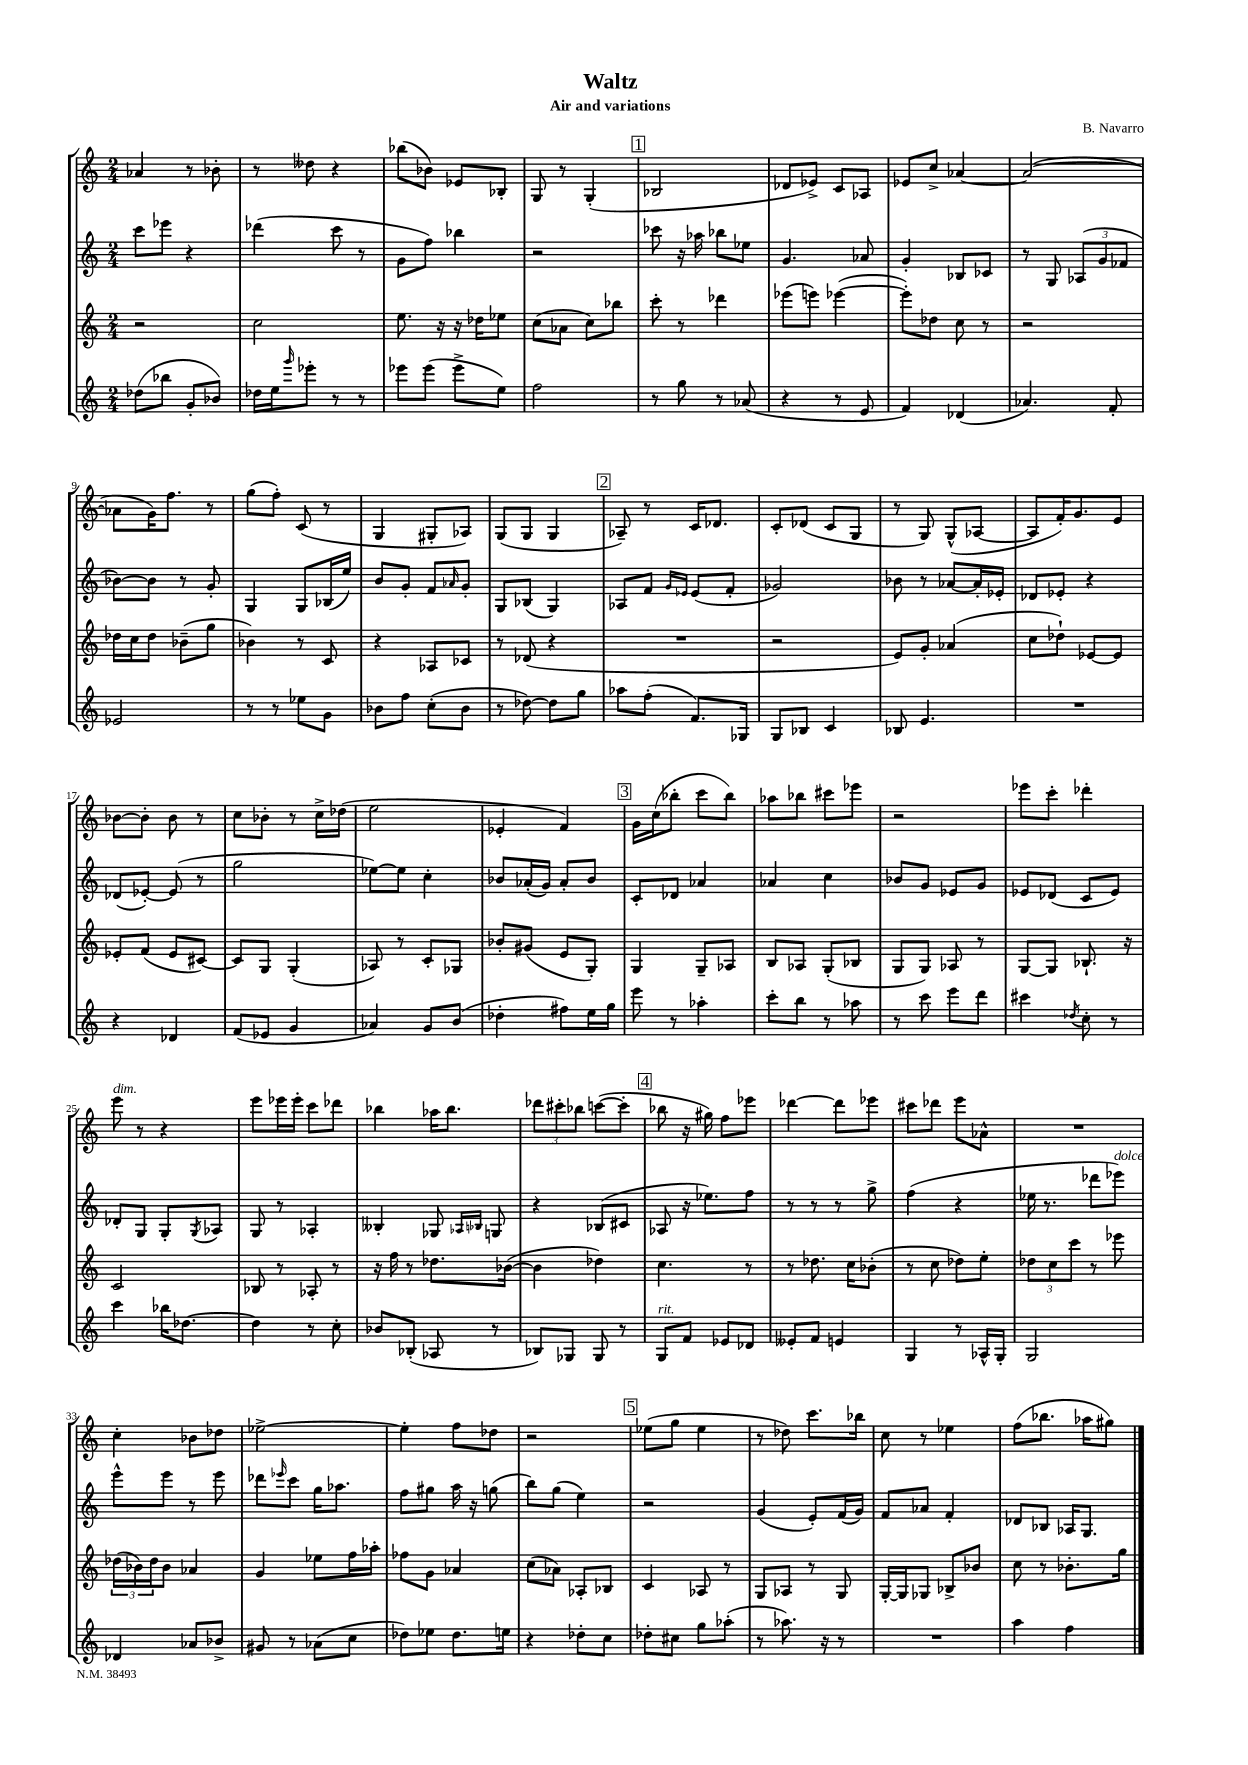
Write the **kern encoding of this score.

**kern	**kern	**kern	**kern
*staff4	*staff3	*staff2	*staff1
*clefG2	*clefG2	*clefG2	*clefG2
*k[]	*k[]	*k[]	*k[]
*M2/4	*M2/4	*M2/4	*M2/4
(8dd-	2r	8ccc	4a-
8bb-	.	8eee-	.
8g'	.	4r	8r
8b-)	.	.	8b-'
=	=	=	=
16dd-	2cc	(4ddd-	8r
16ee	.	.	.
16qqggg	.	.	.
8eee-'	.	.	8dd--
8r	.	8ccc	4r
8r	.	8r	.
=	=	=	=
8eee-	8.ee	8g	(8bb-
(8eee-	.	8ff)	8b-)
.	16r	.	.
8eee-^	16r	4bb-	8e-
.	16dd-	.	.
8ee)	8ee-	.	8B-'
=	=	=	=
2ff	(8cc	2r	8G
.	8a-	.	8r
.	8cc)	.	(4G'
.	8bb-	.	.
=	=	=	=
8r	8ccc'	8ccc-	2B-
8gg	8r	16r	.
.	.	16aa-	.
8r	4ddd-	8bb-	.
(8a-	.	8ee-	.
=	=	=	=
4r	(8eee-	4.g	8d-
.	8eee)	.	8e-^)
8r	([4eee-	.	8c
8e	.	8a-	8A-
=	=	=	=
4f)	8eee-'])	4g'	8e-
.	8dd-	.	8cc^
(4d-	8cc	8B-	[4a-
.	8r	8c-	.
=	=	=	=
4.a-)	2r	8r	(2a-_
.	.	8G	.
.	.	(12A-	.
.	.	12g	.
8f'	.	.	.
.	.	12f-	.
=	=	=	=
2e-	16dd-	[8b-)	8a-]
.	16cc	.	.
.	8dd-	8b-]	16g)
.	.	.	8.ff
.	(8b-~	8r	.
.	8gg	8g'	8r
=	=	=	=
8r	4b-)	4G	(8gg
8r	.	.	8ff')
8ee-	8r	8G	(8c
8g	8c	(16B-	8r
.	.	16ee)	.
=	=	=	=
8b-	4r	8b	4G
8ff	.	8g'	.
(8cc'	8A-	8f	8G#'
.	.	16qqa-	.
8b-	8c-	8g'	8A-)
=	=	=	=
8r	8r	8G	(8G
[8dd-)	(8d-	(8B-	8G
8dd-]	4r	4G)	4G
8gg	.	.	.
=	=	=	=
8aa-	2r	8A-	8A-~)
(8ff'	.	8f	8r
.	.	16qqg	.
.	.	16qqe-	.
8.f)	.	(8e-	16c
.	.	.	8.d-
.	.	8f'	.
16G-	.	.	.
=	=	=	=
8G	2r	2g-)	8c'
8B-	.	.	(8d-
4c	.	.	8c
.	.	.	8G
=	=	=	=
8B-	8e)	8b-	8r
4.e	8g'	8r	8G)
.	(4a-	[8a-	(8G^^
.	.	16a-']	[8A-
.	.	16e-'	.
=	=	=	=
2r	8cc	8d-	8A-]
.	8dd-`)	8e-'	16f')
.	.	.	8.g
.	[8e-	4r	.
.	8e-]	.	8e
=	=	=	=
4r	8e-'	(8d-	[8b-
.	(8f	[8e-')	8b-']
4d-	8e-	(8e-]	8b-
.	[8c#)	8r	8r
=	=	=	=
(8f	8c#]	2gg	8cc
8e-	8G	.	8b-'
4g	(4G'	.	8r
.	.	.	16cc^
.	.	.	(16dd-
=	=	=	=
4a-)	8A-)	[8ee-)	2ee
.	8r	8ee-]	.
8g	8c'	4cc'	.
(8b	8G-	.	.
=	=	=	=
4dd-'	8b-'	8b-	4e-'
.	(8g#	(16a-'	.
.	.	16g)	.
8ff#)	8e	8a-'	4f)
16ee	8G')	8b-	.
16gg	.	.	.
=	=	=	=
8eee	4G	8c'	16g
.	.	.	(16cc
8r	.	8d-	8bb-'
4aa-'	8G~	4a-	8ccc
.	8A-	.	8bb-)
=	=	=	=
8ccc'	8B	4a-	8aa-
8bb	8A-	.	8bb-
8r	(8G'	4cc	8ccc#
8aa-	8B-	.	8eee-
=	=	=	=
8r	8G	8b-	2r
8ccc	8G)	8g	.
8eee	8A-	8e-	.
8ddd	8r	8g	.
=	=	=	=
4ccc#	[8G	8e-	8eee-
.	8G]	(8d-	8ccc'
8qdd-	.	.	.
8cc'	8.B-`	8c	4ddd-'
8r	.	8e-)	.
.	16r	.	.
=	=	=	=
4ccc	2c	8d-'	8eee
.	.	8G	8r
16bb-	.	8G'	4r
[8.dd-	.	.	.
.	.	8qG	.
.	.	8A-	.
=	=	=	=
4dd-]	8B-	8G	8eee
.	8r	8r	16eee-
.	.	.	16eee-'
8r	8A-'	4A-'	8ccc
8cc'	8r	.	8ddd-
=	=	=	=
8b-	16r	4B--'	4bb-
.	16ff	.	.
(8B-'	8r	.	.
8A-	8.dd-	8G-	16aa-
.	.	.	8.bb-
.	.	16qqA-	.
.	.	16qqB-	.
8r	.	8G	.
.	([16b-	.	.
=	=	=	=
8B-)	4b-]	4r	12ddd-
.	.	.	12ccc#'
8G-	.	.	.
.	.	.	12bb-
8G-	4dd-)	(8B-	([8ccc
8r	.	8c#	8ccc']
=	=	=	=
8G	4.cc	8A-	8bb-
8f	.	16r	16r
.	.	8.ee-)	16gg#)
8e-	.	.	8ff
8d-	8r	8ff	8eee-
=	=	=	=
8e--'	8r	8r	[4ddd-
8f	8.dd-	8r	.
4e	.	8r	8ddd-]
.	16cc	.	.
.	(8b-'	8gg^	8eee-
=	=	=	=
4G	8r	(4ff	8ccc#
.	8cc	.	8ddd-
8r	8dd-)	4r	8eee
16A-^^	8ee'	.	8a-^^
16G'	.	.	.
=	=	=	=
2G	12dd-	16ee-	2r
.	.	8.r	.
.	12cc	.	.
.	12ccc	.	.
.	8r	8ddd-	.
.	8eee-	8eee-)	.
=	=	=	=
4d-	(24dd-	8eee^^	4cc'
.	24b-)	.	.
.	24dd-	.	.
.	8b-	8eee	.
8a-	4a-	8r	8b-
8b-^	.	8eee	8dd-
=	=	=	=
8g#	4g	8ddd-	[2ee-^
.	.	16qqeee-	.
8r	.	8ccc	.
(8a-	8ee-	16gg	.
.	.	8.aa-	.
8cc	16ff	.	.
.	16aa-'	.	.
=	=	=	=
8dd-)	8ff-	8ff	4ee-']
8ee-	8g	8gg#	.
8.dd-	4a-	16aa	8ff
.	.	16r	.
.	.	(8gg	8dd-
16ee	.	.	.
=	=	=	=
4r	(8cc	8bb)	2r
.	8a-)	(8gg	.
8dd-'	8A-'	4ee)	.
8cc	8B-	.	.
=	=	=	=
8dd-'	4c	2r	(8ee-
8cc#	.	.	8gg
8gg	8A-	.	4ee-
(8aa-'	8r	.	.
=	=	=	=
8r	8G	(4g	8r
8.aa-)	8A-	.	8dd-)
.	8r	8e')	8.ccc
16r	.	.	.
8r	8G	(16f	.
.	.	16g)	16bb-
=	=	=	=
2r	[16G'	8f	8cc
.	16G]	.	.
.	8G-	8a-	8r
.	8B-^	4f'	4ee-
.	8b-	.	.
=	=	=	=
4aa	8cc	8d-	(8ff
.	8r	8B-	8.bb-
4ff	8.b-'	16A-	.
.	.	8.G	16aa-
.	.	.	8gg#)
.	16gg	.	.
==	==	==	==
*-	*-	*-	*-
